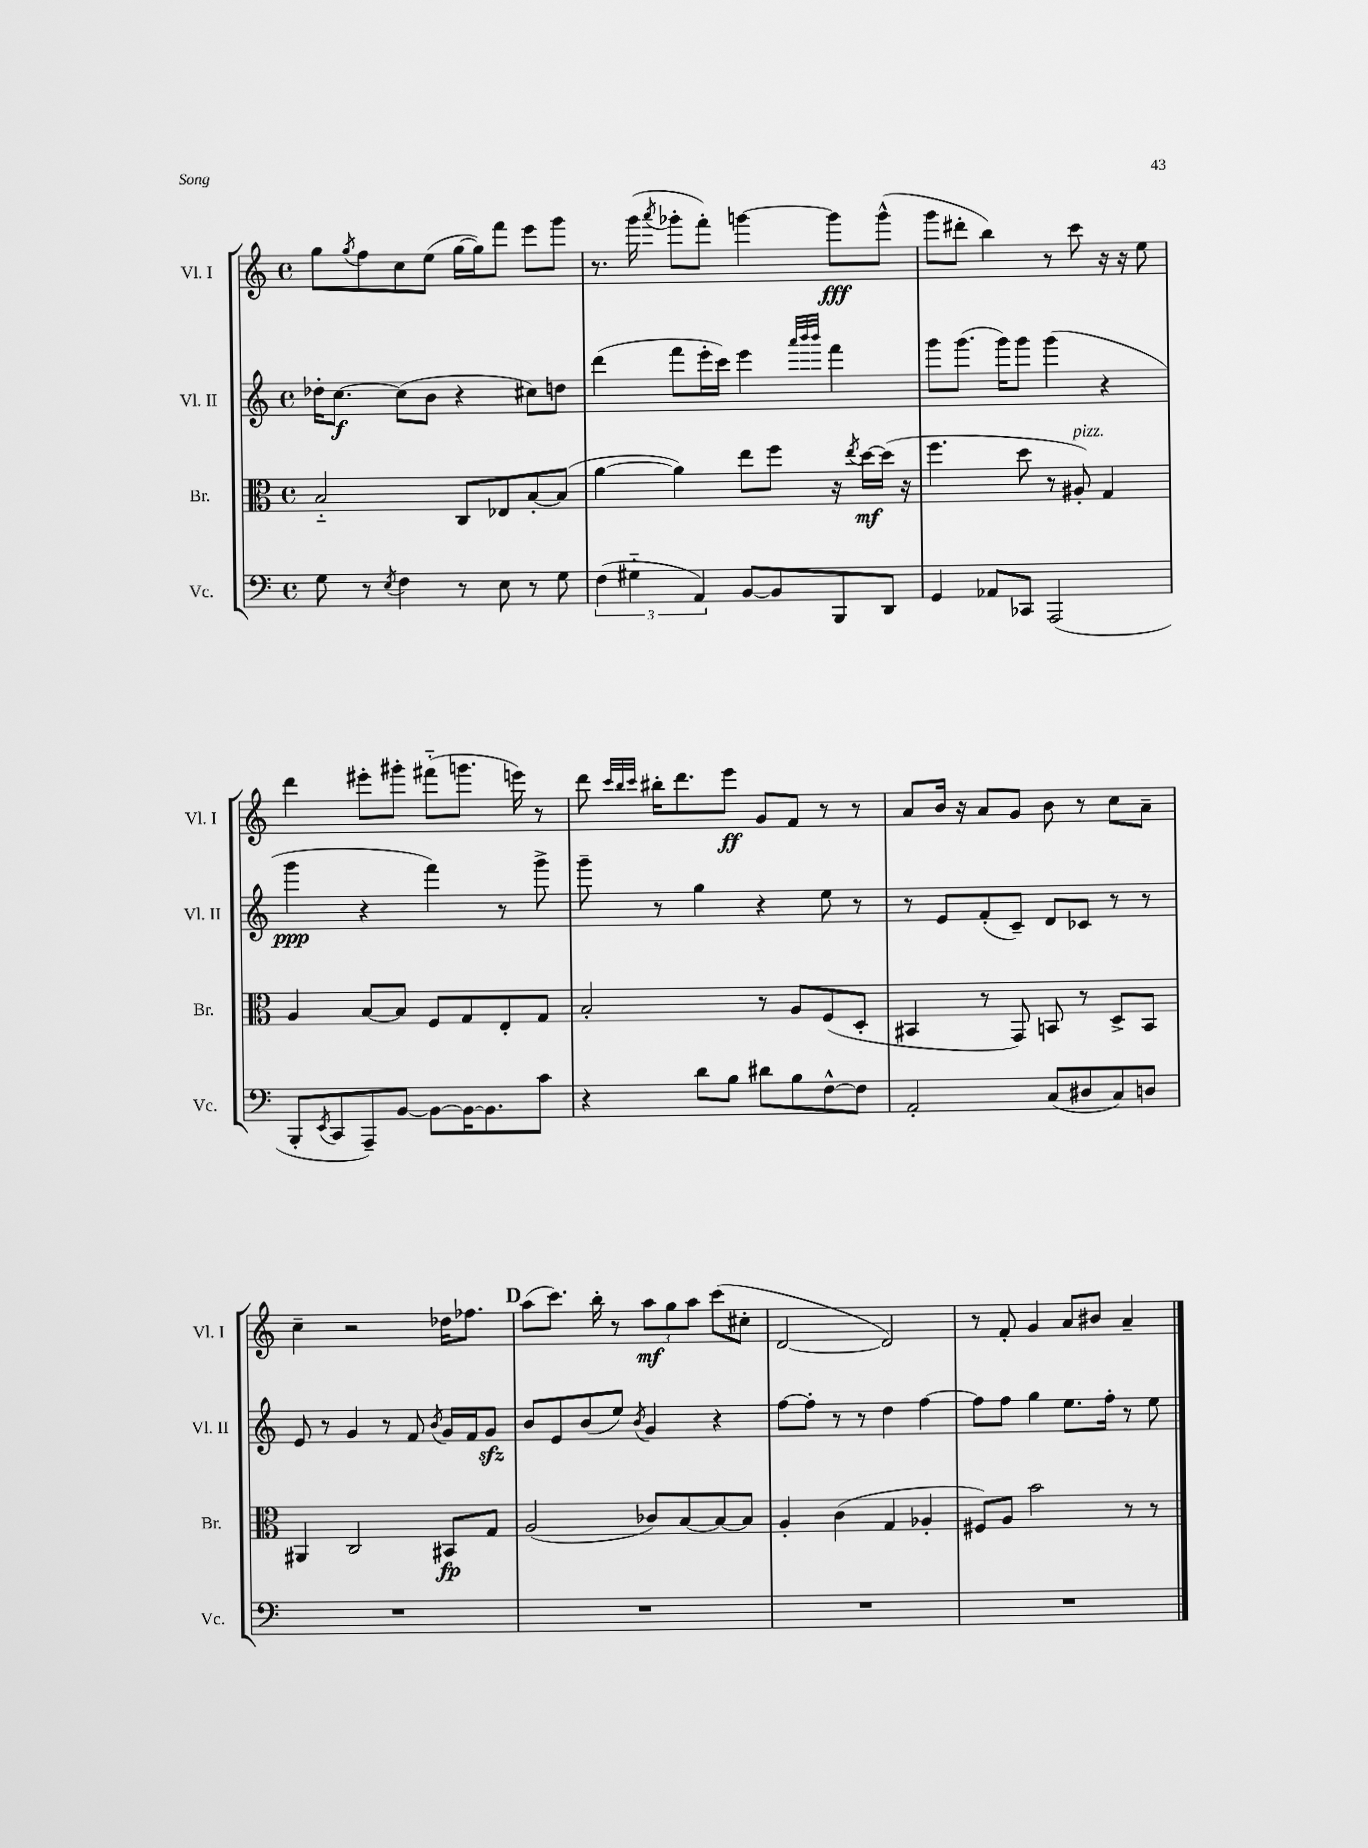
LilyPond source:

<<
\new StaffGroup <<
\new Staff = "s0" \with { instrumentName = "Vl. I" shortInstrumentName = "Vl. I" } {
    \clef treble \key c \major \defaultTimeSignature \time 4/4
    g''8 \acciaccatura { g''8 } f''8 c''8 e''8( g''16~ g''16) f'''8 e'''8 g'''8 |
    r8. g'''16( \acciaccatura { a'''8 } ges'''8-. f'''8-.) g'''4~ g'''8\fff g'''8-^( |
    g'''8 dis'''8-. b''4) r8 c'''8 r16 r16 e''8 |
    d'''4 eis'''8-. gis'''8-. fis'''8-_( g'''8. e'''16) r8 |
    d'''8 \grace { c'''32 b''32 c'''32 } bis''16-. d'''8. e'''8\ff g'8 f'8 r8 r8 |
    a'8 b'16 r16 a'8 g'8 b'8 r8 c''8 a'8-- |
    c''4-- r2 des''16 fes''8. |
    \mark \markup { \bold "D" } a''8( c'''8.) b''16-. r8 \tuplet 3/2 { a''8\mf g''8 a''8 } c'''8( cis''8-. |
    d'2~ d'2) |
    r8 f'8-. g'4 a'8 bis'8 a'4-- \bar "|." |
}
\new Staff = "s1" \with { instrumentName = "Vl. II" shortInstrumentName = "Vl. II" } {
    \clef treble \key c \major \defaultTimeSignature \time 4/4
    des''16-. c''8.~\f c''8( b'8 r4 cis''8) d''8 |
    d'''4( f'''8 e'''16-. c'''16) e'''4 \grace { a'''32 b'''32 b'''32 } f'''4 |
    g'''8 g'''8.( g'''16) g'''8 g'''4( r4 |
    g'''4\ppp r4 f'''4) r8 g'''8-> |
    g'''8-- r8 g''4 r4 e''8 r8 |
    r8 e'8 f'8-.( c'8--) d'8 ces'8 r8 r8 |
    e'8 r8 g'4 r8 f'8 \acciaccatura { b'8 } g'16 f'16 g'8\sfz |
    \mark \markup { \bold "D" } b'8 e'8 b'8( e''8) \acciaccatura { b'8 } g'4 r4 |
    f''8~ f''8-. r8 r8 d''4 f''4~ |
    f''8 f''8 g''4 e''8. f''16-. r8 e''8 \bar "|." |
}
\new Staff = "s2" \with { instrumentName = "Br." shortInstrumentName = "Br." } {
    \clef alto \key c \major \defaultTimeSignature \time 4/4
    b2-_ c8 ees8 b8~-. b8( |
    a'4~ a'4) e''8 f''8 r16 \acciaccatura { e''8 } d''16~\mf d''16( r16 |
    f''4. d''8 r8 ais8-.^\markup { \italic "pizz." }) g4 |
    a4 b8~ b8 f8 g8 e8-. g8 |
    b2-. r8 a8 f8( d8-. |
    bis,4 r8 g,8) b,8 r8 d8-> b,8 |
    ais,4 c2 bis,8\fp g8 |
    \mark \markup { \bold "D" } a2( ces'8) b8~ b8~ b8 |
    a4-. c'4( g4 aes4-. |
    fis8) a8 b'2 r8 r8 \bar "|." |
}
\new Staff = "s3" \with { instrumentName = "Vc." shortInstrumentName = "Vc." } {
    \clef bass \key c \major \defaultTimeSignature \time 4/4
    g8 r8 \acciaccatura { e8 } f4 r8 e8 r8 g8 |
    \tuplet 3/2 { f4( gis4-_ a,4) } b,8~ b,8 b,,8 d,8 |
    g,4 aes,8 ces,8 a,,2( |
    b,,8-. \acciaccatura { e,8 } c,8 a,,8--) b,8~ b,8~ b,16~ b,8. c'8 |
    r4 d'8 b8 dis'8 b8 f8~-^ f8 |
    a,2-. c8( dis8 c8) d8 |
    R1 |
    \mark \markup { \bold "D" } R1 |
    R1 |
    R1 \bar "|." |
}
>>
>>
\layout { \context { \Score \remove "Bar_number_engraver" } }
